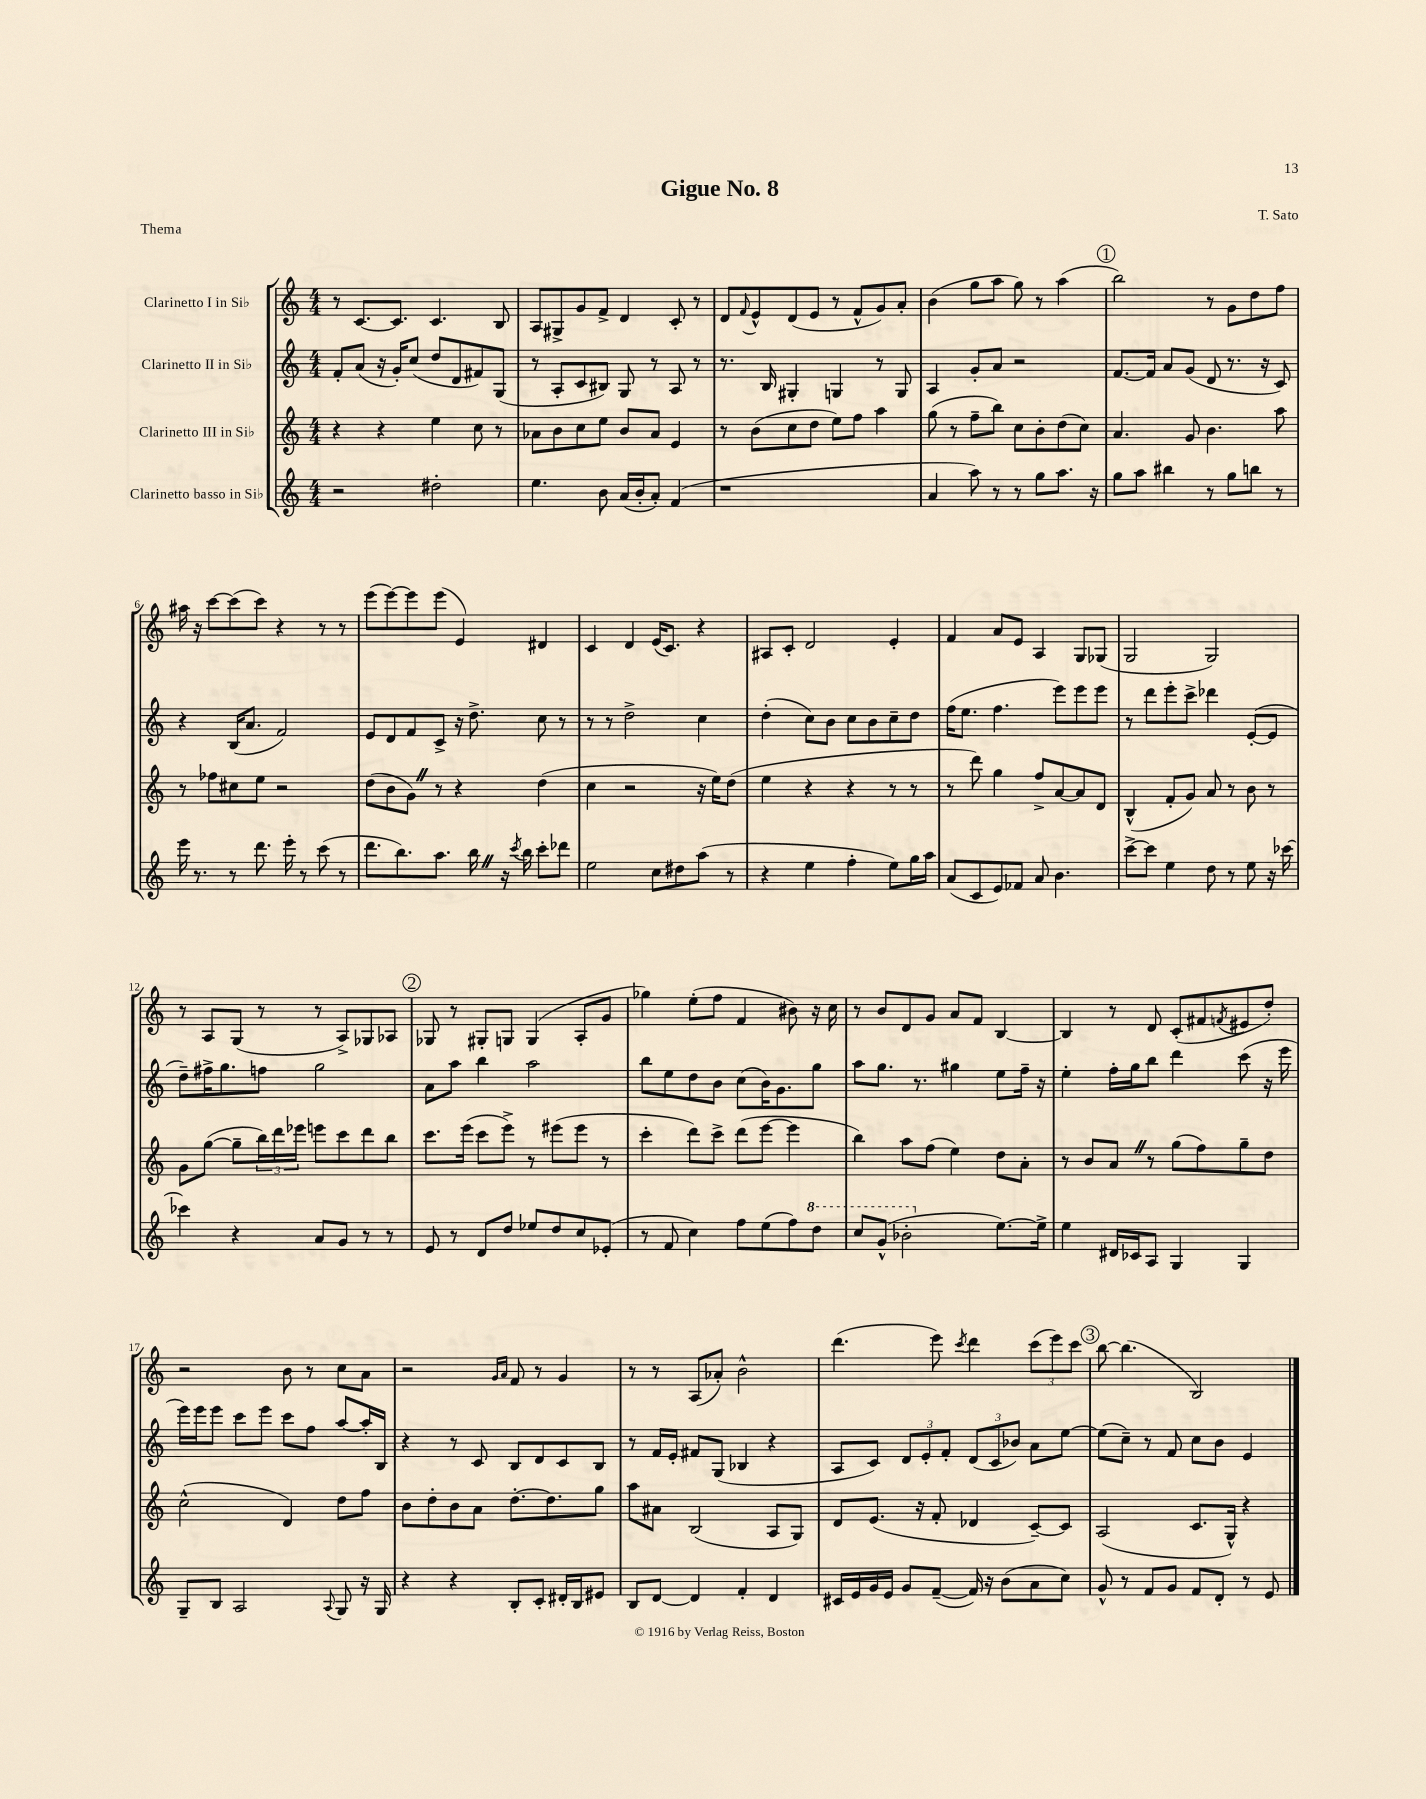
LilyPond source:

\header { title = "Gigue No. 8" composer = "T. Sato" piece = "Thema" }
<<
\new StaffGroup <<
\new Staff = "s0" \with { instrumentName = "Clarinetto I in Sib" } {
    \clef treble \key c \major \numericTimeSignature \time 4/4
    r8 c'8.~ c'8. c'4. b8 |
    a8 gis8-> g'8 f'8-> d'4 c'8-. r8 |
    d'8 \appoggiatura { f'8 } e'8-^ d'8( e'8 r8 f'8-^ g'8) a'8-. |
    b'4( g''8 a''8 g''8) r8 a''4( |
    \mark \markup { \circle "1" } b''2) r8 g'8 d''8 f''8 |
    ais''16 r16 c'''8~ c'''8( c'''8) r4 r8 r8 |
    e'''8( e'''8~) e'''8 e'''8( e'4) dis'4 |
    c'4 d'4 e'16( c'8.) r4 |
    ais8 c'8-. d'2 e'4-. |
    f'4 a'8 e'8 a4 g8 ges8( |
    g2 g2) |
    r8 a8 g8( r8 r8 a8->) ges8 aes8 |
    \mark \markup { \circle "2" } ges8 r8 gis8-. g8 g4( a8-. g'8 |
    ges''4) e''8-.( f''8 f'4 bis'8) r16 c''16 |
    r8 b'8 d'8 g'8 a'8 f'8 b4~ |
    b4 r8 d'8 c'8-.( fis'8 \acciaccatura { f'8 } eis'8 d''8-.) |
    r2 b'8 r8 c''8 a'8 |
    r2 \grace { g'16 a'16 } f'8 r8 g'4 |
    r8 r8 a8( aes'8-.) b'2-^ |
    d'''4.( e'''8) \acciaccatura { c'''8 } d'''4 \tuplet 3/2 { c'''8( e'''8) c'''8 } |
    \mark \markup { \circle "3" } b''8~ b''4.( b2) \bar "|." |
}
\new Staff = "s1" \with { instrumentName = "Clarinetto II in Sib" } {
    \clef treble \key c \major \numericTimeSignature \time 4/4
    f'8-. a'8( r16 g'16-.) c''8( d''8 d'8 fis'8) g8( |
    r8 a8-. c'8 bis8) g8 r8 a8 r8 |
    r8. b16 gis4-. g4 r8 g8 |
    a4 g'8-. a'8 r2 |
    \mark \markup { \circle "1" } f'8.~ f'16 a'8 g'8( d'8 r8. r16 c'8) |
    r4 b16( a'8. f'2) |
    e'8 d'8 f'8 c'8-> r16 d''8.-> c''8 r8 |
    r8 r8 d''2-> c''4 |
    d''4-.( c''8) b'8 c''8 b'8 c''8-- d''8 |
    f''16( e''8. f''4. e'''8) e'''8 e'''8 |
    r8 d'''8 e'''8-. c'''8-> des'''4 e'8~-.( e'8 |
    d''8--) fis''16-> g''8. f''8 g''2 |
    \mark \markup { \circle "2" } a'8 a''8 b''4 a''2 |
    b''8 e''8 d''8 b'8 c''8( b'16) g'8. g''8 |
    a''8 g''8. r8. gis''4 e''8 f''16-- r16 |
    e''4-. f''16-. g''16 b''8 d'''4 c'''8( r16 e'''16 |
    e'''16) e'''16 e'''8 c'''8 e'''8 c'''8 f''8 a''8~ a''16-. b16 |
    r4 r8 c'8 b8 d'8 c'8 b8 |
    r8 f'16 e'16-. fis'8 g8( bes4 r4 |
    a8 c'8) \tuplet 3/2 { d'8 e'8-. f'8-. } \tuplet 3/2 { d'8( c'8 bes'8) } a'8 e''8~ |
    \mark \markup { \circle "3" } e''8( c''8--) r8 f'8 c''8 b'8 e'4 \bar "|." |
}
\new Staff = "s2" \with { instrumentName = "Clarinetto III in Sib" } {
    \clef treble \key c \major \numericTimeSignature \time 4/4
    r4 r4 e''4 c''8 r8 |
    aes'8 b'8 c''8 e''8 b'8 aes'8 e'4 |
    r8 b'8( c''8 d''8 e''8) f''8 a''4 |
    g''8( r8 f''8-- b''8) c''8 b'8-. d''8( c''8) |
    \mark \markup { \circle "1" } a'4. g'8 b'4. a''8 |
    r8 fes''8 cis''8 e''8 r2 |
    d''8( b'8 g'8) \once \override BreathingSign.text = \markup { \musicglyph "scripts.caesura.straight" } \breathe r8 r4 d''4( |
    c''4 r2 r16 e''16) d''8( |
    e''4 r4 r4 r8 r8 |
    r8 d'''8) g''4 f''8-> a'8~ a'8 d'8 |
    b4-^( f'8-. g'8) a'8 r8 b'8 r8 |
    g'8 g''8~( g''8-- \tuplet 3/2 { b''16) d'''16 ees'''16 } e'''8 c'''8 d'''8 b''8 |
    \mark \markup { \circle "2" } c'''8. e'''16( c'''8 e'''8->) r8 eis'''8( eis'''8 r8 |
    c'''4-. d'''8) c'''8-> d'''8( e'''8~ e'''4 |
    b''4) a''8 f''8( e''4) d''8 a'8-. |
    r8 b'8 a'8 \once \override BreathingSign.text = \markup { \musicglyph "scripts.caesura.straight" } \breathe r8 g''8( f''8) g''8-- d''8 |
    c''2-^( d'4) d''8 f''8 |
    b'8 d''8-. b'8 a'8 d''8.~-. d''8. g''8 |
    a''8 ais'8 b2( a8 g8) |
    d'8 e'8.( r16 f'8-. des'4 c'8~--) c'8 |
    \mark \markup { \circle "3" } a2( c'8. g16-^) r4 \bar "|." |
}
\new Staff = "s3" \with { instrumentName = "Clarinetto basso in Sib" } {
    \clef treble \key c \major \numericTimeSignature \time 4/4
    r2 dis''2-. |
    e''4. b'8 a'16( b'16-. a'8-.) f'4( |
    r1 |
    a'4 a''8) r8 r8 g''8 a''8. r16 |
    \mark \markup { \circle "1" } g''8 a''8 bis''4 r8 g''8 b''8 r8 |
    e'''16 r8. r8 d'''8. e'''16-. r8 c'''8( r8 |
    d'''8. b''8.) a''8. b''16 \once \override BreathingSign.text = \markup { \musicglyph "scripts.caesura.straight" } \breathe r16 \acciaccatura { c'''8 } b''16 c'''8-. des'''8 |
    e''2 c''8 dis''8 a''8( r8 |
    r4 e''4 f''4-. e''8) g''16 a''16 |
    a'8( c'8 e'8) fes'8 a'8 b'4. |
    c'''8~-> c'''8 e''4 d''8 r8 e''8 r16 ces'''16~ |
    ces'''4 r4 a'8 g'8 r8 r8 |
    \mark \markup { \circle "2" } e'8 r8 d'8 d''8 ees''8 d''8 c''8 ees'8-.( |
    r8 f'8 c''4) f''8 e''8( f''8) \ottava #1 d'''8 |
    c'''8 g''8-^( bes''2-. \ottava #0 e''8.~) e''16-> |
    e''4 dis'16 ces'16 a8 g4 g4 |
    g8-- b8 a2 \appoggiatura { a8 } g8 r16 g16 |
    r4 r4 b8-. c'8-. dis'16-. b16 eis'8 |
    b8 d'8~ d'4 f'4-. d'4 |
    cis'16 e'16 g'16 e'16 g'8 f'8~--( f'16) r16 b'8( a'8 c''8) |
    \mark \markup { \circle "3" } g'8-^ r8 f'8 g'8 f'8 d'8-. r8 e'8 \bar "|." |
}
>>
>>
